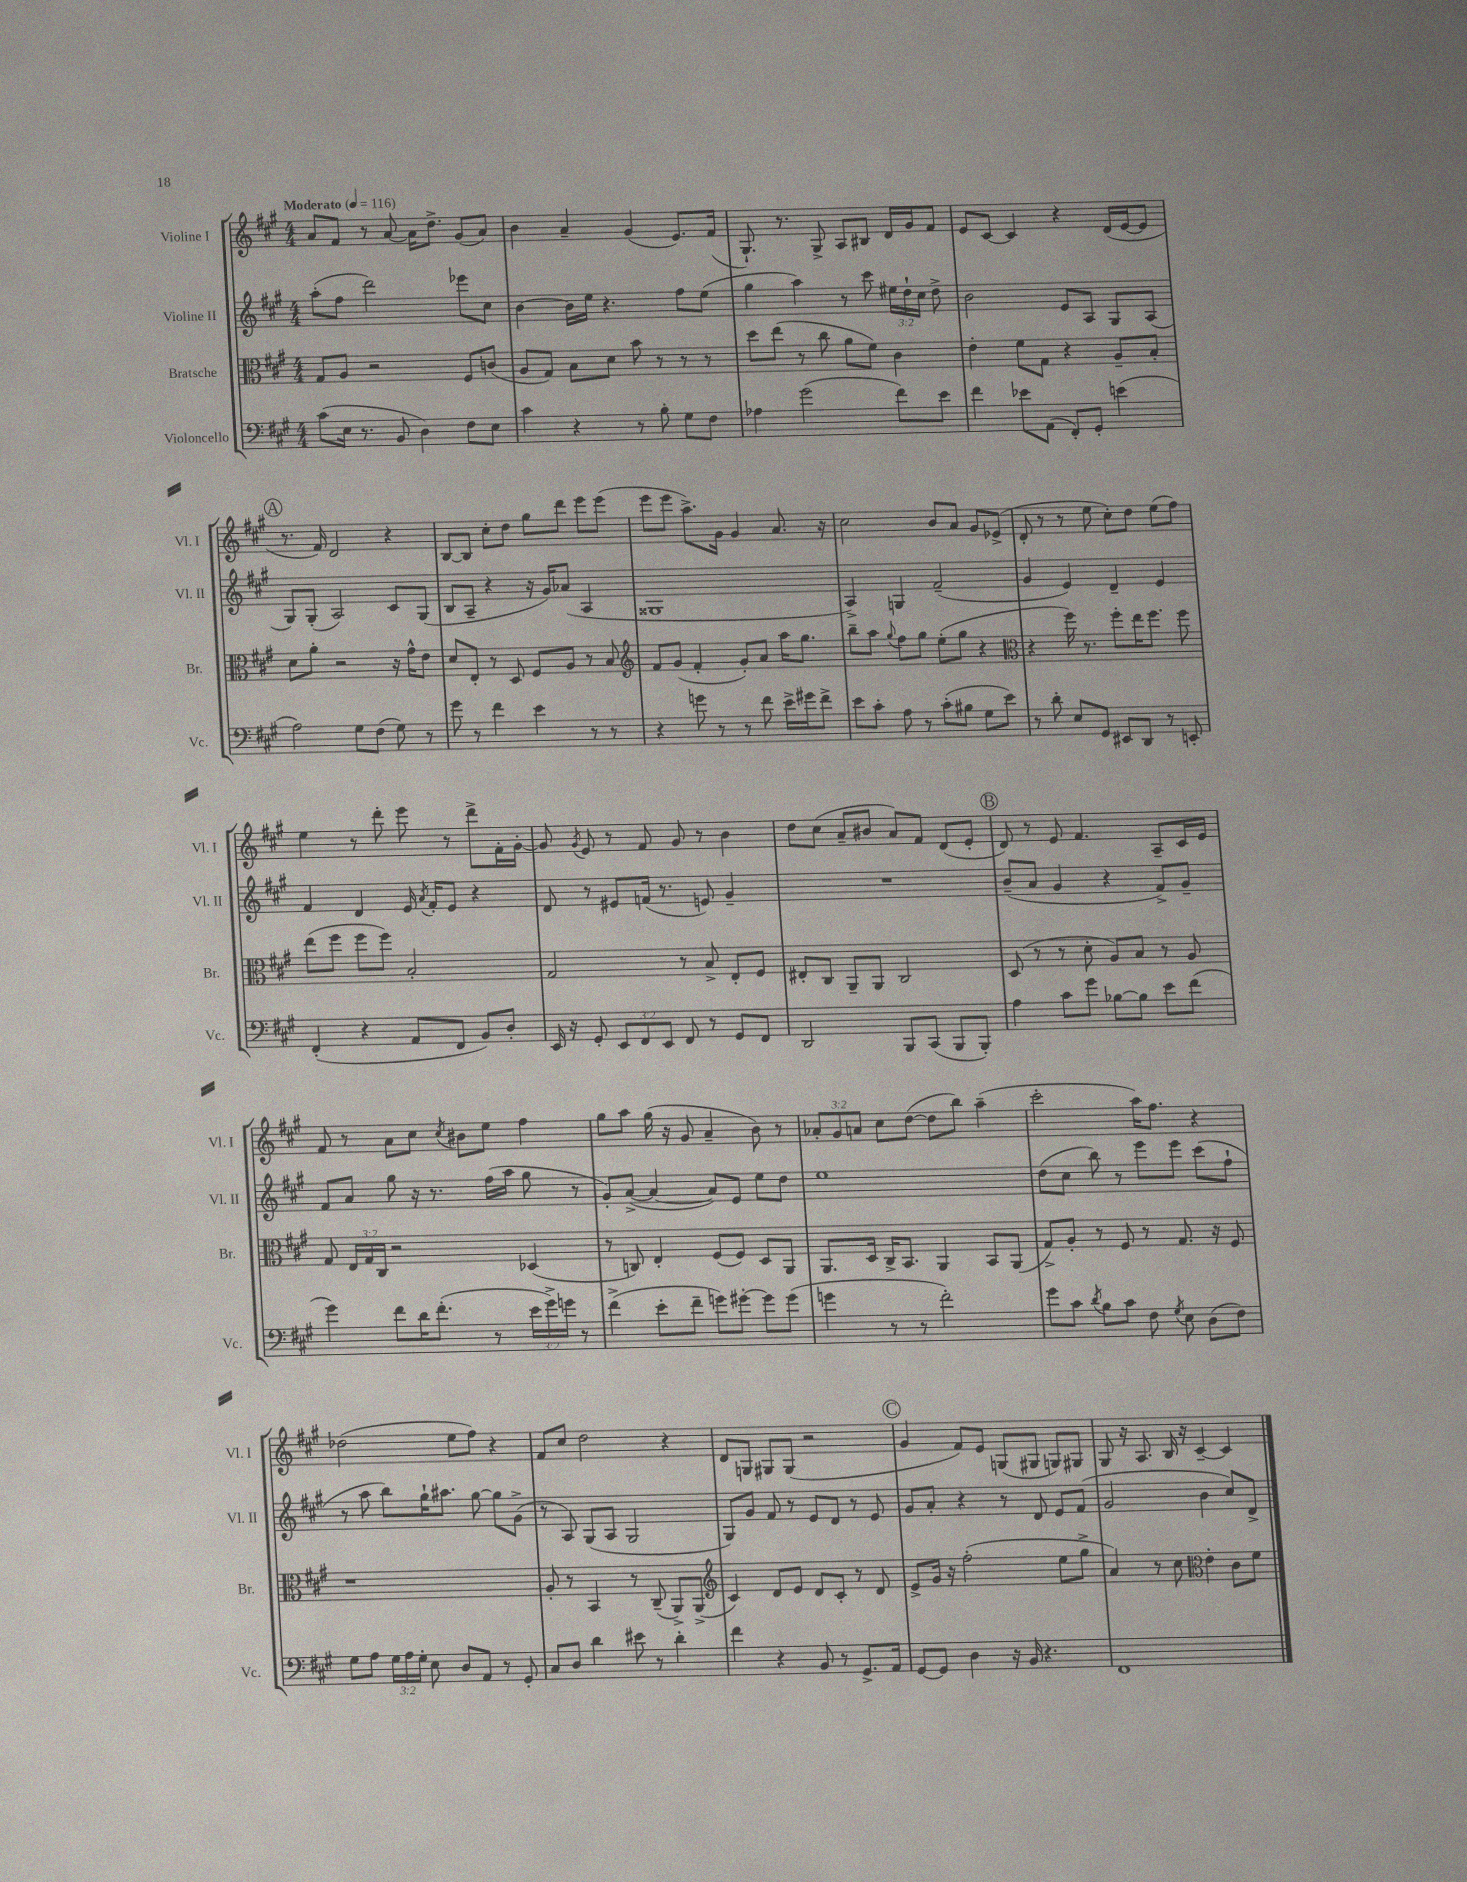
<<
\new StaffGroup <<
\new Staff = "s0" \with { instrumentName = "Violine I" shortInstrumentName = "Vl. I" } {
    \clef treble \key a \major \numericTimeSignature \time 4/4 \override Staff.TupletNumber.text = #tuplet-number::calc-fraction-text \tempo "Moderato" 4 = 116
    \autoBeamOff a'8[ fis'8] r8 a'8~ a'16[ d''8.]-> gis'8[( a'8]) |
    b'4 a'4-- gis'4( e'8.[) fis'16]( |
    gis8.-!) r8. gis8-> a8[ bis8] d'16[ gis'16 fis'8] |
    e'8[ cis'8]~ cis'4 r4 d'16[( e'16~ e'8] |
    \mark \markup { \circle "A" } r8. fis'16) d'2 r4 |
    b8[~ b8] cis''8[-. d''8] gis''8[ d'''8] e'''8[ e'''8]( |
    e'''8[ e'''8] a''8.[->) gis'16] gis'4 a'8. r16 |
    cis''2 b'8[ a'8] gis'8[ ees'8]->( |
    d'8-. r8 r8 e''8 cis''8[-.) d''8] e''8[( fis''8]) |
    e''4 r8 d'''8-. e'''8 r8 d'''8[-> fis'16-. gis'16]~-. |
    gis'8 \acciaccatura { gis'8 } e'8 r8 fis'8 gis'8 r8 b'4 |
    d''8[ cis''8]( a'8[-- bis'8] a'8[) fis'8] d'8[( e'8]-. |
    \mark \markup { \circle "B" } d'8) r8 e'8 fis'4. a8[-- cis'16 e'16] |
    fis'8 r8 a'8[ cis''8] \acciaccatura { cis''8 } bis'8[ e''8] fis''4 |
    gis''8[ a''8] gis''16( r16 gis'8 a'4-- b'8) r8 |
    \tuplet 3/2 { aes'8[-. gis'8 a'8] } cis''8[ d''8]~( d''8[ b''8]) a''4--( |
    cis'''2-. a''16[) fis''8.] r4 |
    des''2( e''8[ fis''8]) r4 |
    fis'8[ cis''8] d''2 r4 |
    d'8[ g8] gis8[ gis8]( r2 |
    \mark \markup { \circle "C" } gis'4 fis'8[) e'8] g8[( gis8] g8[) gis8] |
    gis8 r16 a8. b16 r16 cis'4~-- cis'4 \bar "|." |
}
\new Staff = "s1" \with { instrumentName = "Violine II" shortInstrumentName = "Vl. II" } {
    \clef treble \key a \major \numericTimeSignature \time 4/4 \override Staff.TupletNumber.text = #tuplet-number::calc-fraction-text
    \autoBeamOff a''8[-.( fis''8] d'''2) ees'''8[ cis''8] |
    b'4~ b'16[ e''16] r4. fis''8[ e''8]( |
    gis''4 a''4) r8 cis'''8 \tuplet 3/2 { eis''16[ d''16-! cis''16] } d''8-> |
    b'2 e'8[ a8] gis8[ a8]( |
    \mark \markup { \circle "A" } gis8[) gis8]-.( a2) cis'8[ gis8]( |
    b8[ a8]-- r4 r16 gis'16[) aes'8]( a4 |
    gisis1 |
    a4->) g4 fis'2--( |
    gis'4 e'4) d'4-- e'4 |
    fis'4 d'4 e'16 \acciaccatura { a'8 } fis'16[-. e'8] r4 |
    d'8 r8 eis'8[ f'16]( r8. e'8) gis'4-- |
    R1 |
    \mark \markup { \circle "B" } b'8[--( a'8] gis'4 r4 fis'8[->) gis'8]-- |
    fis'8[ a'8] gis''8 r16 r8. fis''16[( a''16] gis''8 r8 |
    gis'8[-.) a'8]~->( a'4~ a'8[) e'8] e''8[ d''8] |
    e''1 |
    d''8[( cis''8] b''8) r8 e'''8[ e'''8] cis'''8[( fis''8]-! |
    r8 a''8 b''8[) gis''16-! ais''8.] gis''8~ gis''8[ gis'8]->( |
    r8 a8) gis8[( a8] gis2 |
    gis8[) gis'8] fis'8 r8 e'8[ d'8] r8 e'8 |
    \mark \markup { \circle "C" } gis'8[ a'8]-. r4 r8 d'8 e'8[ fis'8]( |
    gis'2 b'4 cis''8[) d'8]-> \bar "|." |
}
\new Staff = "s2" \with { instrumentName = "Bratsche" shortInstrumentName = "Br." } {
    \clef alto \key a \major \numericTimeSignature \time 4/4 \override Staff.TupletNumber.text = #tuplet-number::calc-fraction-text
    \autoBeamOff gis8[ a8] r2 fis8[ c'8]( |
    a8[ gis8]) b8[ d'8] b'8 r8 r8 r8 |
    d''8[ e''8]( r8 cis''8 a'8[ fis'8]) cis'4 |
    e'4-. fis'8[ gis8] r4 a8[-- b8]-. |
    \mark \markup { \circle "A" } d'8[ a'8]-. r2 r16 gis'16[-^ e'8] |
    d'8[ e8]-. r8 d8 fis8[ a8] r8 b8 |
    \clef treble fis'8[ gis'8]( fis'4-. gis'8[-.) a'8] a''16[ gis''8.] |
    b''8[-- a''8] \appoggiatura { gis''8 } fis''8[ gis''8] e''8[-.( gis''8] r4 |
    \clef alto r4 fis''16) r8. fis''8[-. e''16 fis''8.] fis''8 |
    e''8[( fis''8] fis''8[ fis''8]) b2-. |
    gis2 r8 b8-> e8[-. fis8] |
    eis8[-. cis8] a,8[-- a,8] cis2 |
    \mark \markup { \circle "B" } d8( r8 r8 d'8-. a8[) b8] r8 a8 |
    gis8 \tuplet 3/2 { e16[ gis16 cis16] } r2 des4( |
    r8 c8) e4-. fis8[( fis8]) d8[ a,8] |
    a,8.[ d16] cis16[-> b,8.] a,4 b,8[ a,8]( |
    gis8[->) a8]-. r8 fis8 r8 gis8. r16 fis8 |
    r1 |
    a8-. r8 b,4 r8 cis8--( a,8[->) a,8]->( |
    \clef treble cis'4) d'8[ e'8] d'8[ cis'8]-. r8 d'8 |
    \mark \markup { \circle "C" } e'8[-> gis'16] r16 fis''2-.( e''8[ gis''8]-> |
    a'4) r8 cis''8 \clef alto e'4-. cis'8[ fis'8] \bar "|." |
}
\new Staff = "s3" \with { instrumentName = "Violoncello" shortInstrumentName = "Vc." } {
    \clef bass \key a \major \numericTimeSignature \time 4/4 \override Staff.TupletNumber.text = #tuplet-number::calc-fraction-text
    \autoBeamOff cis'8[( e16] r8. b,8 d4) fis8[ e8] |
    cis'4 r4 r8 b8-. gis8[ fis8] |
    aes4 gis'2( fis'8[) e'8] |
    fis'4 ees'8[ a,8]( fis,8[-.) gis,8]-. e'4( |
    \mark \markup { \circle "A" } a2) gis8[ fis8]( gis8) r8 |
    gis'8 r8 fis'4 e'4 r8 r8 |
    r4 g'8 r8 r8 fis'8 e'16[-> gis'16 fis'8]-> |
    e'8[ cis'8]-. a8 r8 cis'8[-.( bis8] gis8[ e'8]) |
    r8 d'8-. e8[ gis,8] eis,8[ d,8] r8 e,8-. |
    fis,4-.( r4 a,8[ fis,8] b,8[) d8]-. |
    e,16 r16 gis,8-. \tuplet 3/2 { e,8[ fis,8 e,8] } fis,8 r8 gis,8[ fis,8] |
    d,2 b,,8[ cis,8]( b,,8[ b,,8]-.) |
    \mark \markup { \circle "B" } a4 cis'8[ gis'8] bes8[~ bes8] e'8[ fis'8]( |
    gis'4) fis'8[ d'16 fis'8.]-.( r8 \tuplet 3/2 { e'16[ gis'16->) g'16] } r8 |
    fis'4->( e'8[-. fis'8]-- g'8[) gis'8]~-. gis'8[ gis'8]( |
    g'4 r8 r8 fis'2-.) |
    gis'8[ cis'8] \acciaccatura { d'8 } b8[ cis'8] fis8 \acciaccatura { gis8 } e8 d8[( fis8]) |
    gis8[ a8] \tuplet 3/2 { gis16[ a16 gis16]-. } e8 d8[ a,8] r8 gis,8-. |
    cis8[ d8] d'4 eis'8 r8 d'4-. |
    fis'4 r4 b,8 r8 gis,8.[-> a,16] |
    \mark \markup { \circle "C" } gis,8[~ gis,8] d4 r16 b,16 r4. |
    fis,1 \bar "|." |
}
>>
>>
\layout { \context { \Score \remove "Bar_number_engraver" } }
